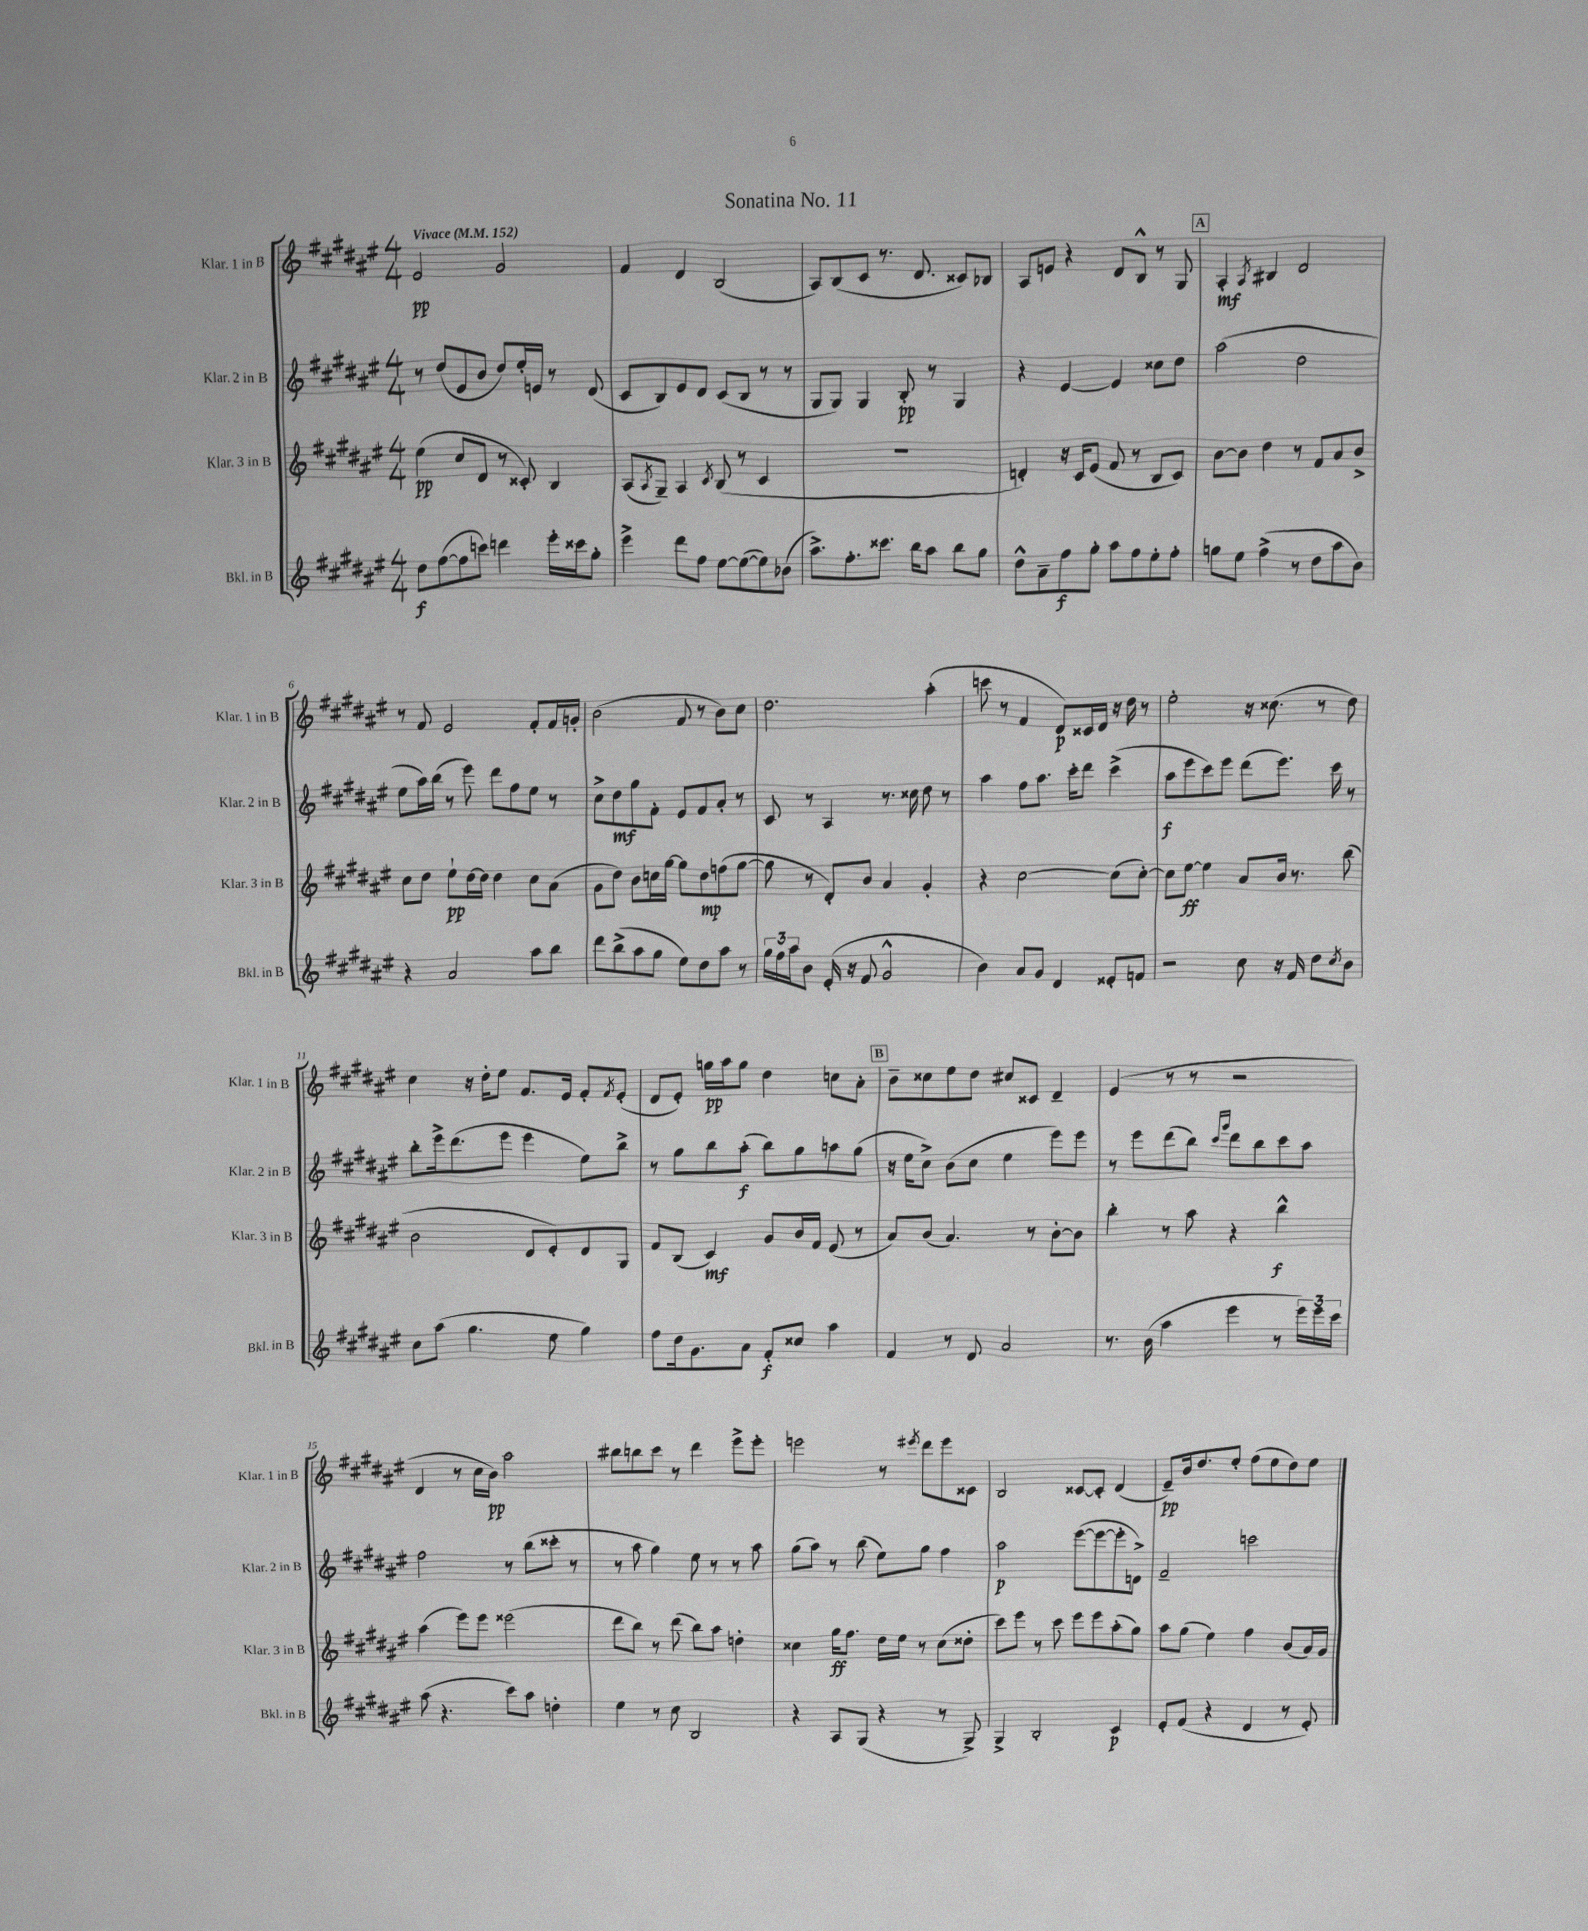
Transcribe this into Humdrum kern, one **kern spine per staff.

**kern	**dynam	**kern	**dynam	**kern	**dynam	**kern	**dynam
*part4	*part4	*part3	*part3	*part2	*part2	*part1	*part1
*staff4	*staff4	*staff3	*staff3	*staff2	*staff2	*staff1	*staff1
*I"Bkl. in B	*	*I"Klar. 3 in B	*	*I"Klar. 2 in B	*	*I"Klar. 1 in B	*
*I'Bkl. in B	*	*I'Klar. 3 in B	*	*I'Klar. 2 in B	*	*I'Klar. 1 in B	*
*clefG2	*	*clefG2	*	*clefG2	*	*clefG2	*
*k[f#c#g#d#a#e#]	*	*k[f#c#g#d#a#e#]	*	*k[f#c#g#d#a#e#]	*	*k[f#c#g#d#a#e#]	*
*M4/4	*	*M4/4	*	*M4/4	*	*M4/4	*
*MM152	*	*MM152	*	*MM152	*	*MM152	*
=1	=1	=1	=1	=1	=1	=1	=1
!	!	!	!	!	!	!LO:TX:a:B:t=Vivace	!
8dd#\L	f	(4ee#\	pp	8r	.	2e#/	pp
([8ff#\	.	.	.	(8dd#/L	.	.	.
8ff#\]	.	8cc#/L	.	8e#/	.	.	.
8cccn\J)	.	8d#/J	.	8b/J	.	.	.
4dddn\	.	8r	.	8dd#/L)	.	2g#/	.
.	.	8c##X'/)	.	16ee#'/L	.	.	.
.	.	.	.	16en/JJ	.	.	.
16eee#'\LL	.	4B/	.	8r	.	.	.
16ccc##X\J	.	.	.	.	.	.	.
8gg#'\J	.	.	.	(8d#/	.	.	.
=2	=2	=2	=2	=2	=2	=2	=2
4eee#^\	.	(8A#/L	.	8c#/L	.	4f#/	.
.	.	8qA#/	.	.	.	.	.
.	.	8G#~/J)	.	8B/)	.	.	.
8ddd#\L	.	4A#/	.	8e#/	.	4d#/	.
8ff#\J	.	.	.	8d#/J	.	.	.
.	.	8qc#/	.	.	.	.	.
[8ee#\L	.	(8B/	.	(8c#/L	.	(2B/	.
(8ee#\_	.	8r	.	8B/J	.	.	.
8ee#\])	.	4c#/	.	8r	.	.	.
(8b-X\J	.	.	.	8r	.	.	.
=3	=3	=3	=3	=3	=3	=3	=3
8.aa#^\L)	.	1r	.	8G#/L	.	8A#/L)	.
.	.	.	.	8G#/J)	.	(8B/	.
8.ff#'\	.	.	.	.	.	.	.
.	.	.	.	4G#/	.	8c#/J	.
8.ccc##X\J	.	.	.	.	.	8.r	.
.	.	.	.	8B'/	pp	.	.
16bb\KL	.	.	.	.	.	8.d#/	.
8aa#\J	.	.	.	8r	.	.	.
8bb\L	.	.	.	4G#/	.	8c##X/L)	.
8gg#\J	.	.	.	.	.	8B-X/J	.
=4	=4	=4	=4	=4	=4	=4	=4
8dd#^^\L	.	4dn'/)	.	4r	.	8A#/L	.
8a#~\	.	.	.	.	.	8en/J	.
8ff#\	f	16r	.	[4e#/	.	4r	.
.	.	16c#/KL	.	.	.	.	.
8gg#'\J	.	(8e#/J	.	.	.	.	.
8aa#\L	.	8f#/	.	4e#/]	.	8d#/L	.
8ff#\	.	8r	.	.	.	8B^^/J	.
8ee#'\	.	8B/L	.	8cc##X\L	.	8r	.
8ff#'\J	.	8c#/J)	.	8dd#\J	.	8G#/	.
!!LO:REH:place=s1:t=A
=5	=5	=5	=5	=5	=5	=5	=5
8ggn\L	.	[8b\L	.	(2aa#\	.	4A#'/	mf
8ee#\J	.	8b\J]	.	.	.	.	.
.	.	.	.	.	.	8qA#/	.
(4ff#^\	.	4dd#\	.	.	.	4B#X/	.
8r	.	8r	.	2dd#\	.	2d#/	.
8dd#\L	.	8f#/L	.	.	.	.	.
8aa#\	.	8a#/	.	.	.	.	.
8b\J)	.	8b^/J	.	.	.	.	.
!!LO:LB:g=z
=6	=6	=6	=6	=6	=6	=6	=6
4r	.	8cc#\L	.	8ee#\L	.	8r	.
.	.	8dd#\J	.	16aa#\L)	.	8f#/	.
.	.	.	.	(16bb\JJ	.	.	.
2a#/	.	8ee#`\L	pp	8r	.	2e#/	.
.	.	[16dd#\L	.	8eee#\)	.	.	.
.	.	16dd#\JJ]	.	.	.	.	.
.	.	4dd#\	.	8ddd#\L	.	.	.
.	.	.	.	8ff#\	.	.	.
8aa#\L	.	8cc#\L	.	8ee#\J	.	8f#'/L	.
8bb\J	.	(8a#\J	.	8r	.	16f#/L	.
.	.	.	.	.	.	16gn'/JJ	.
=7	=7	=7	=7	=7	=7	=7	=7
8ddd#\L	.	8g#\L	.	8cc#^\L	.	(2b\	.
(8bb^\	.	8dd#\J)	.	8dd#\	mf	.	.
8aa#\	.	8b\L	.	8gg#\	.	.	.
8gg#\J	.	16ccn\L	.	8f#'\J	.	.	.
.	.	[16gg#\JJ	.	.	.	.	.
8ee#\L)	.	8gg#\L]	.	8e#/L	.	8f#/	.
8dd#\	.	8dd#\	mp	8f#/	.	8r	.
8aa#\J	.	(8ffn\	.	8a#'/J	.	8b\L)	.
8r	.	[8gg#\J	.	8r	.	8cc#\J	.
=8	=8	=8	=8	=8	=8	=8	=8
24gg#\LL	.	8gg#\]	.	8c#/	.	2.dd#\	.
24ff#\	.	.	.	.	.	.	.
24aa#\J	.	.	.	.	.	.	.
8b\J	.	8r	.	8r	.	.	.
(16e#'/	.	8d#'/L)	.	4A#/	.	.	.
16r	.	.	.	.	.	.	.
8f#/	.	8b/J	.	.	.	.	.
2g#^^/	.	4a#/	.	8.r	.	.	.
.	.	.	.	16cc##X\	.	.	.
.	.	4g#'/	.	8dd#\	.	(4aa#'\	.
.	.	.	.	8r	.	.	.
=9	=9	=9	=9	=9	=9	=9	=9
4b\)	.	4r	.	4aa#\	.	8cccn\	.
.	.	.	.	.	.	8r	.
8a#/L	.	[2cc#\	.	8ff#\L	.	4f#/	.
8g#/J	.	.	.	8.aa#\J	.	.	.
4d#/	.	.	.	.	.	8d#/L)	p
.	.	.	.	16ccc#'\KL	.	.	.
.	.	.	.	8ddd#\J	.	16c##X/L	.
.	.	.	.	.	.	16d#/JJ	.
8e##X'/L	.	(8cc#\L]	.	(4ccc#^\	.	16r	.
.	.	.	.	.	.	16dd#\	.
8fn/J	.	[8cc#'\J)	.	.	.	8r	.
=10	=10	=10	=10	=10	=10	=10	=10
2r	.	8cc#\L]	.	8aa#\L	f	2ee#'\	.
.	.	[8ee#\J	ff	8eee#\	.	.	.
.	.	4ee#\]	.	8ccc#\)	.	.	.
.	.	.	.	8eee#\J	.	.	.
8cc#\	.	8a#/L	.	(8ddd#\L	.	16r	.
.	.	.	.	.	.	(8.cc##X\	.
16r	.	16b/Jk	.	8.eee#\J)	.	.	.
16f#/	.	8.r	.	.	.	.	.
8dd#\L	.	.	.	.	.	8r	.
.	.	.	.	16ccc#\	.	.	.
8qcc#/	.	.	.	.	.	.	.
8b\J	.	(8bb\	.	8r	.	8dd#\)	.
!!LO:LB:g=z
=11	=11	=11	=11	=11	=11	=11	=11
8cc#\L	.	2b\	.	8bb'\L	.	4cc#\	.
(8aa#\J	.	.	.	16eee#^\k	.	.	.
.	.	.	.	(8.ddd#\	.	.	.
4.gg#\	.	.	.	.	.	16r	.
.	.	.	.	.	.	16dd#'\KL	.
.	.	.	.	8eee#\J	.	8ee#\J	.
.	.	8d#/L	.	4eee#\	.	8.f#/L	.
8ee#\	.	8e#'/)	.	.	.	.	.
.	.	.	.	.	.	16e#/Jk	.
4gg#\)	.	8d#/	.	8ee#\L)	.	8f#'/L	.
.	.	.	.	.	.	8qf#/	.
.	.	8G#/J	.	8bb^\J	.	(8e#'/J	.
=12	=12	=12	=12	=12	=12	=12	=12
8ff#\L	.	8f#/L	.	8r	.	8d#/L	.
16dd#\k	.	(8B/J	.	8gg#\L	.	8e#'/J)	.
8.g#\	.	.	.	.	.	.	.
.	.	4c#/)	mf	8bb\	.	16ggn\LL	pp
.	.	.	.	.	.	16aa#\J	.
8a#\J	.	.	.	(8aa#'\J	f	8gg\J	.
8f#'/L	f	8g#/L	.	8bb\L)	.	4dd#\	.
8cc##X/J	.	16b/L	.	8gg#\	.	.	.
.	.	16f#/JJ	.	.	.	.	.
4aa#\	.	(8e#/	.	8aan\	.	8ccn\L	.
.	.	8r	.	(8gg#\J	.	8a#'\J	.
!!LO:REH:place=s1:t=B
=13	=13	=13	=13	=13	=13	=13	=13
4f#/	.	8a#/L)	.	16r	.	8b~\L	.
.	.	.	.	16ee#\KL	.	.	.
.	.	(8b/J	.	8cc#^\J)	.	8cc##X\	.
8r	.	4.a#/)	.	(8b\L	.	8ee#\	.
8d#/	.	.	.	8cc#\J	.	8dd#\J	.
2a#/	.	.	.	4ee#\	.	8cc#X/L	.
.	.	8r	.	.	.	8c##X/J	.
.	.	[8b'\L	.	8eee#\L)	.	4d#~/	.
.	.	8b\J]	.	8eee#\J	.	.	.
=14	=14	=14	=14	=14	=14	=14	=14
8.r	.	4bb'\	.	8r	.	(4e#/	.
.	.	.	.	8eee#\L	.	.	.
(16b\	.	.	.	.	.	.	.
4aa#\	.	8r	.	(8ddd#\	.	8r	.
.	.	8aa#\	.	8bb\J)	.	8r	.
.	.	.	.	16qqccc#/LL	.	.	.
.	.	.	.	16qqggg#/JJ	.	.	.
4eee#\	.	4r	.	8ddd#\L	.	2r	.
.	.	.	.	8bb\	.	.	.
8r	.	4bb^^\	f	8ccc#\	.	.	.
24eee#\LL)	.	.	.	8aa#\J	.	.	.
24eee#\	.	.	.	.	.	.	.
24ccc#\JJ	.	.	.	.	.	.	.
!!LO:LB:g=z
=15	=15	=15	=15	=15	=15	=15	=15
(8aa#\	.	(4aa#\	.	2ff#\	.	4d#/	.
4.r	.	.	.	.	.	.	.
.	.	8eee#\L)	.	.	.	8r	.
.	.	8eee#\J	.	.	.	16cc#\LL	.
.	.	.	.	.	.	16b\JJ)	pp
8ccc#\L)	.	(2eee##X\	.	8r	.	2aa#\	.
8aa#\J	.	.	.	(8bb\L	.	.	.
4ddn'\	.	.	.	8ccc##X'\J	.	.	.
.	.	.	.	8r	.	.	.
=16	=16	=16	=16	=16	=16	=16	=16
4ee#\	.	8ddd#\L	.	8r	.	8bb#X\L	.
.	.	8bb\J)	.	8aa#\	.	8bbn\	.
8r	.	8r	.	4gg#\)	.	8ccc#\J	.
8cc#\	.	(8ddd#\	.	.	.	8r	.
2B/	.	8bb\L)	.	8ee#\	.	4ddd#\	.
.	.	8aa#\J	.	8r	.	.	.
.	.	4ddn'\	.	8r	.	8eee#^\L	.
.	.	.	.	8aa#\	.	8eee#'\J	.
=17	=17	=17	=17	=17	=17	=17	=17
4r	.	4cc##X\	.	(8gg#\L	.	2eeen\	.
.	.	.	.	8aa#\J)	.	.	.
8A#/L	.	16gg#\KL	ff	8r	.	.	.
.	.	8.ff#\J	.	.	.	.	.
(8G#/J	.	.	.	(8bb\	.	.	.
4r	.	16dd#\LL	.	8ee#\L)	.	8r	.
.	.	16ee#\JJ	.	.	.	.	.
.	.	.	.	.	.	8qeee#X/	.
.	.	8r	.	8gg#\J	.	8ddd#\L	.
8r	.	(8cc##\L	.	4ff#\	.	8eee#\	.
8G#^/)	.	8dd##X'\J	.	.	.	8c##X\J	.
=18	=18	=18	=18	=18	=18	=18	=18
4G#^/	.	8ccc#\L)	.	2aa#\	p	2B/	.
.	.	8eee#\J	.	.	.	.	.
2B'/	.	8r	.	.	.	.	.
.	.	8ccc#\	.	.	.	.	.
.	.	8eee#\L	.	([8eee#\L	.	[8c##X/L	.
.	.	8eee#\	.	8eee#\_	.	8c##'/J]	.
4c#/	p	(8aa#'\	.	8eee#'\]	.	(4d#/	.
.	.	8gg#\J)	.	8dn^\J)	.	.	.
=19	=19	=19	=19	=19	=19	=19	=19
8e#'/L	.	8aa#\L	.	2f#~/	.	8e#~/L)	pp
(8f#/J	.	(8gg#\J	.	.	.	16b/k	.
.	.	.	.	.	.	8.dd#/	.
4r	.	4ee#\)	.	.	.	.	.
.	.	.	.	.	.	8ee#'/J	.
4d#/	.	4ff#\	.	2cccn\	.	(8ff#\L	.
.	.	.	.	.	.	8ee#\	.
8r	.	(8b/L	.	.	.	8dd#\)	.
8e#'/)	.	16a#/L)	.	.	.	8ee#\J	.
.	.	16g#/JJ	.	.	.	.	.
==	==	==	==	==	==	==	==
*-	*-	*-	*-	*-	*-	*-	*-
